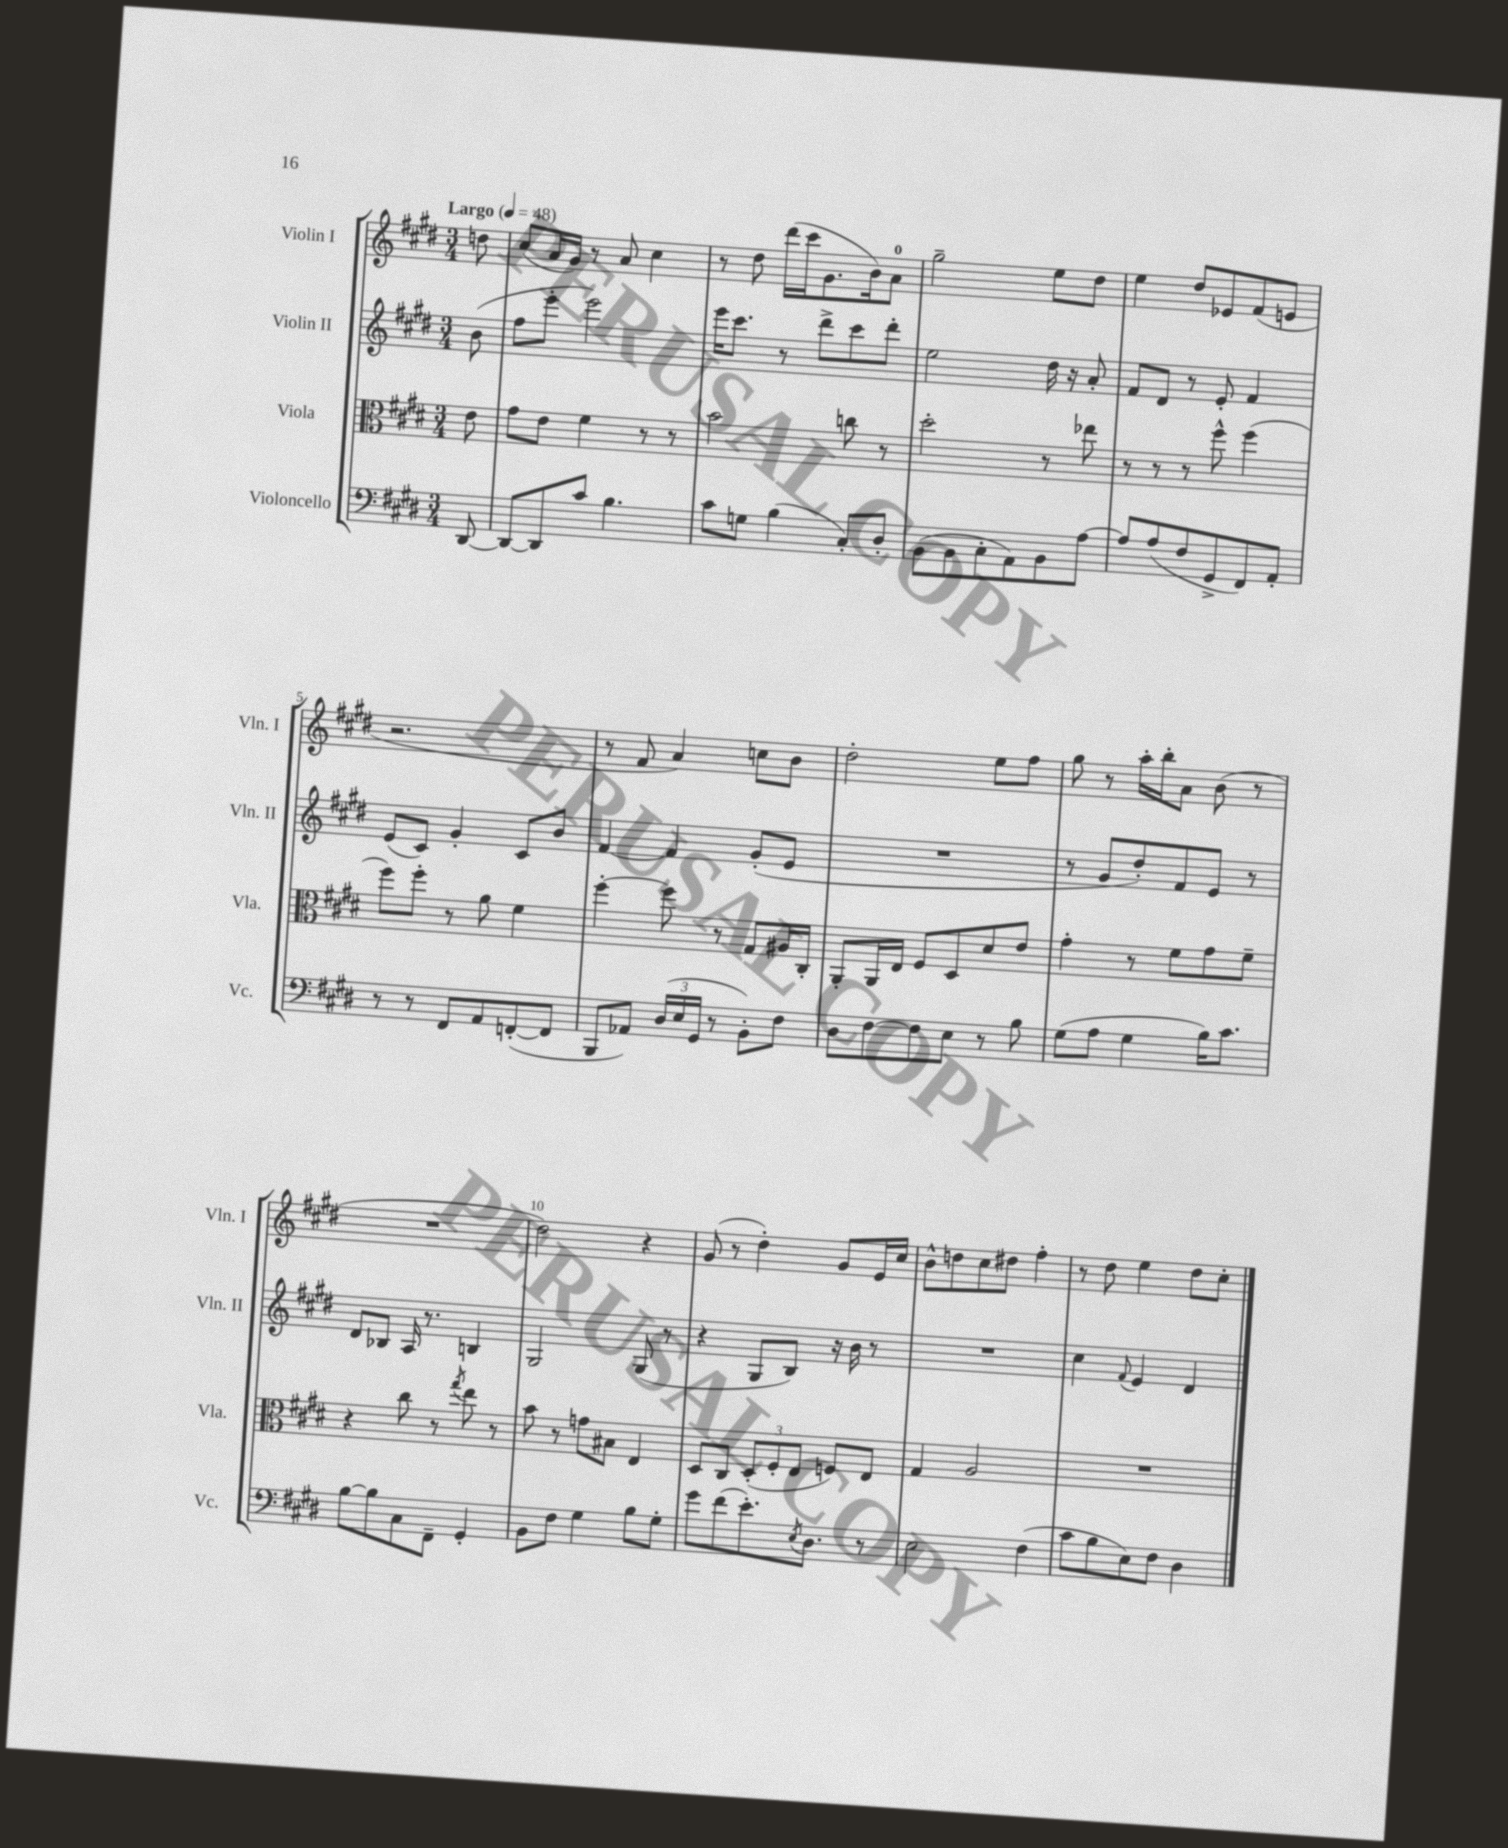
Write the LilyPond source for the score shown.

<<
\new StaffGroup <<
\new Staff = "s0" \with { instrumentName = "Violin I" shortInstrumentName = "Vln. I" } {
    \clef treble \key e \major \numericTimeSignature \time 3/4 \partial 8 \tempo "Largo" 4 = 48
    d''8 |
    cis''8( a'16 gis'16) r8 a'8 cis''4 |
    r8 dis''8 dis'''16( cis'''16 gis'8. b'16) a'8-0 |
    gis''2-- e''8 dis''8 |
    e''4 dis''8 ees'8 fis'8( e'8 |
    r2. |
    r8 fis'8 a'4) c''8 b'8 |
    dis''2-. e''8 fis''8 |
    gis''8 r8 a''16-. b''16-. a'8 b'8( r8 |
    R2. |
    dis''2) r4 |
    gis'8( r8 dis''4-.) gis'8 e'16 cis''16 |
    b'8-^ d''8 cis''8 dis''8 fis''4-. |
    r8 dis''8 e''4 dis''8 cis''8-. \bar "|." |
}
\new Staff = "s1" \with { instrumentName = "Violin II" shortInstrumentName = "Vln. II" } {
    \clef treble \key e \major \numericTimeSignature \time 3/4 \partial 8
    b'8( |
    fis''8 e'''8-. e'''2) |
    e'''16 cis'''8. r8 dis'''8-> cis'''8 dis'''8-. |
    e''2 dis''16 r16 a'8-. |
    fis'8 dis'8 r8 e'8-. fis'4 |
    e'8( cis'8) gis'4-. cis'8 b'8 |
    fis'4~ fis'4 gis'8-.( e'8 |
    R2. |
    r8 gis'8 dis''8-.) fis'8 e'8 r8 |
    dis'8 bes8 a16 r8. b4 |
    gis2 gis8( r8 |
    r4 gis8 b8) r16 b'16 r8 |
    R2. |
    cis''4 \appoggiatura { fis'8 } e'4 dis'4 \bar "|." |
}
\new Staff = "s2" \with { instrumentName = "Viola" shortInstrumentName = "Vla." } {
    \clef alto \key e \major \numericTimeSignature \time 3/4 \partial 8
    e'8 |
    gis'8 e'8 fis'4 r8 r8 |
    b'2 c''8 r8 |
    dis''2-. r8 ees''8 |
    r8 r8 r8 fis''8-^ fis''4( |
    fis''8) fis''8-. r8 a'8 fis'4 |
    fis''4~-. fis''8 r8 gis8 ais16 cis16-. |
    a,8-. a,16 e16 fis8 dis8 dis'8 e'8 |
    gis'4-. r8 fis'8 gis'8 fis'8-- |
    r4 cis''8 r8 \acciaccatura { gis''8 } e''8 r8 |
    b'8 r8 g'8 bis8 e4 |
    dis8 cis8 \tuplet 3/2 { dis8-.( fis8-. e8 } f8) e8 |
    gis4 a2 |
    R2. \bar "|." |
}
\new Staff = "s3" \with { instrumentName = "Violoncello" shortInstrumentName = "Vc." } {
    \clef bass \key e \major \numericTimeSignature \time 3/4 \partial 8
    dis,8~ |
    dis,8~ dis,8 cis'8 b4. |
    cis'8 g8 b4( cis8-.) dis8-. |
    b,8( b,8 cis8-. a,8) b,8 a8~ |
    a8 a8( fis8 gis,8-> fis,8) a,8-. |
    r8 r8 fis,8 a,8 f,8~-.( f,8 |
    b,,8 aes,8) \tuplet 3/2 { dis16( e16 gis,16 } r8 b,8-.) fis8 |
    dis8 fis8~ fis8 e8 r8 b8 |
    gis8( a8 gis4 b16) cis'8. |
    b8~ b8 cis8 fis,8-- gis,4-. |
    b,8 fis8 gis4 b8 gis8-. |
    gis'8 fis'8( e'8.-.) \acciaccatura { e8 } dis8. r8 |
    e2 fis4( |
    cis'8 b8 e8) fis8 dis4 \bar "|." |
}
>>
>>
\layout { \context { \Score \override BarNumber.break-visibility = ##(#f #t #t) barNumberVisibility = #(every-nth-bar-number-visible 5) } }
